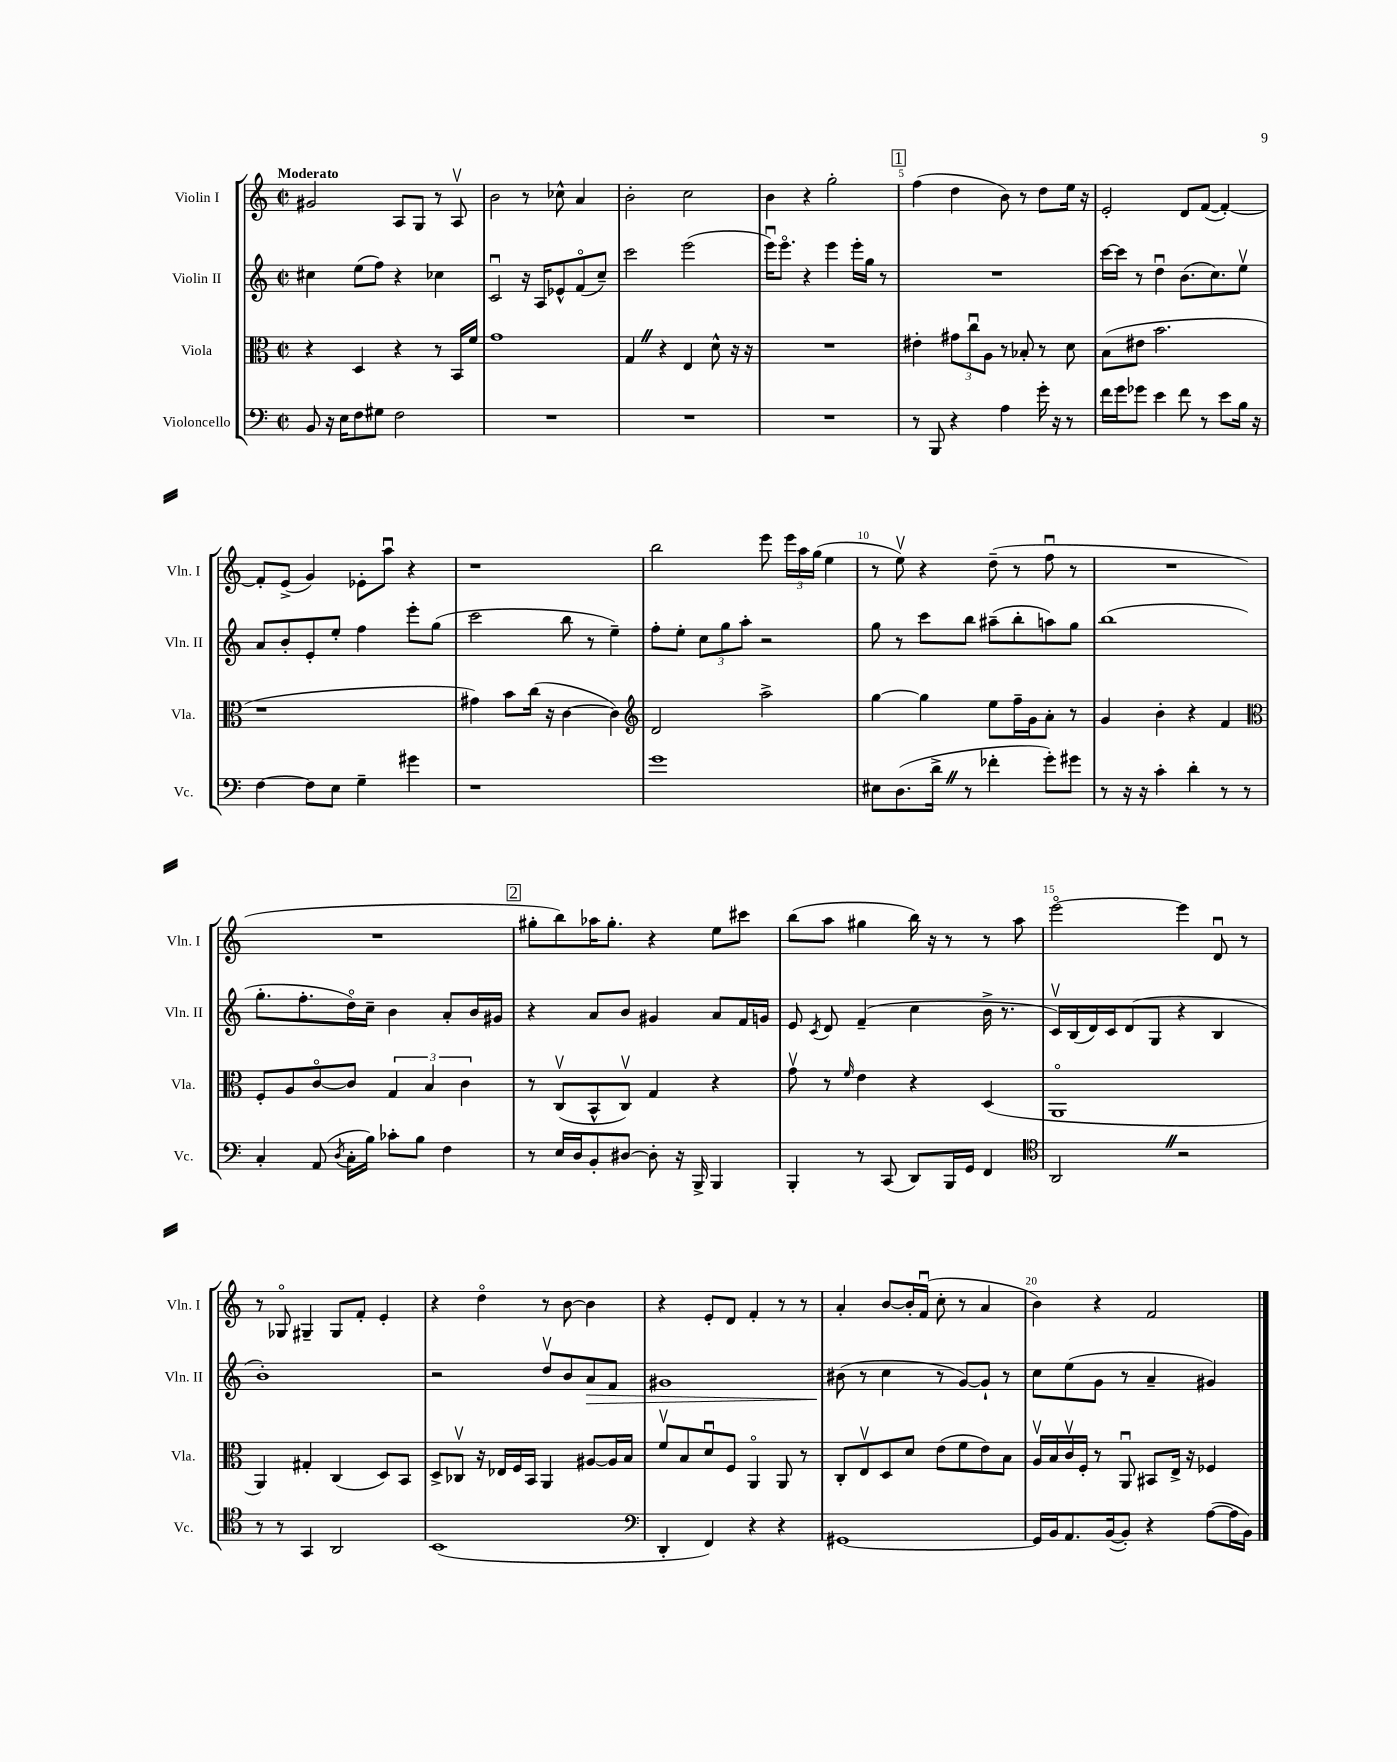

**kern	**kern	**kern	**dynam	**kern
*part4	*part3	*part2	*part2	*part1
*staff4	*staff3	*staff2	*staff2	*staff1
*I"Violoncello	*I"Viola	*I"Violin II	*	*I"Violin I
*I'Vc.	*I'Vla.	*I'Vln. II	*	*I'Vln. I
*clefF4	*clefC3	*clefG2	*	*clefG2
*k[]	*k[]	*k[]	*	*k[]
*M2/2	*M2/2	*M2/2	*	*M2/2
*met(c|)	*met(c|)	*met(c|)	*	*met(c|)
=1	=1	=1	=1	=1
!	!	!	!	!LO:TX:a:B:t=Moderato
8BB/	4r	4cc#X\	.	2g#X/
16r	.	.	.	.
16E\KL	.	.	.	.
8F\	4D/	(8ee\L	.	.
8G#X\J	.	8ff\J)	.	.
2F\	4r	4r	.	8A/L
.	.	.	.	8G/J
.	8r	4cc-X\	.	8r
.	16BB/LL	.	.	8Av/
.	16f/JJ	.	.	.
=2	=2	=2	=2	=2
1r	1g	2cu/	.	2b\
.	.	16r	.	8r
.	.	16A/KL	.	.
.	.	8e-X^^/	.	8cc-X^^\
.	.	(8f/	.	4a/
.	.	8cc~/J)	.	.
=3	=3	=3	=3	=3
1r	4GZ/	2ccc\	.	2b'\
.	4r	.	.	.
.	4E/	(2eee\	.	2cc\
.	8d^^\	.	.	.
.	16r	.	.	.
.	16r	.	.	.
=4	=4	=4	=4	=4
1r	1r	16eeeu\KL)	.	4b\
.	.	8.eee\J	.	.
.	.	4r	.	4r
.	.	4eee\	.	2gg'\
.	.	16eee'\LL	.	.
.	.	16gg\JJ	.	.
.	.	8r	.	.
!!LO:REH:place=s1:t=1
=5	=5	=5	=5	=5
8r	4e#X'\	1r	.	(4ff\
8BBB/	.	.	.	.
4r	12g#X\L	.	.	4dd\
.	12ccu\	.	.	.
.	12A\J	.	.	.
4A\	8r	.	.	8b\)
.	8B-X'/	.	.	8r
16g'\	8r	.	.	8dd\L
16r	.	.	.	.
8r	8d\	.	.	16ee\Jk
.	.	.	.	16r
=6	=6	=6	=6	=6
16f\LL	(8B\L	[16ccc\LL	.	2e'/
16g\J	.	16ccc\JJ]	.	.
8g-X\J	8e#X\J	8r	.	.
4e\	2.b\	4ddu\	.	.
8f\	.	(8.b\L	.	8d/L
8r	.	.	.	([8f/J
.	.	8.cc\)	.	.
8e\L	.	.	.	4f'/_)
16B\Jk	.	8eev\J	.	.
16r	.	.	.	.
!!LO:LB:g=z
=7	=7	=7	=7	=7
[4F\	1r	8a/L	.	8f'/L]
.	.	8b'/	.	(8e^/J
8F\L]	.	8e'/	.	4g/)
8E\J	.	8ee'/J	.	.
4G~\	.	4ff\	.	8e-X'\L
.	.	.	.	8aau\J
4g#X\	.	8eee'\L	.	4r
.	.	(8gg\J	.	.
=8	=8	=8	=8	=8
1r	4g#X\)	2ccc\	.	1r
.	8b\L	.	.	.
.	(16cc\Jk	.	.	.
.	16r	.	.	.
.	[4c\	8bb\	.	.
.	.	8r	.	.
.	4c\])	4ee~\)	.	.
=9	=9	=9	=9	=9
*	*clefG2	*	*	*
1g	2d/	8ff'\L	.	2bb\
.	.	8ee'\J	.	.
.	.	12cc\L	.	.
.	.	12gg\	.	.
.	.	12aa'\J	.	.
.	2aa^\	2r	.	8eee\
.	.	.	.	24eee\LL
.	.	.	.	24aa\
.	.	.	.	(24gg\JJ
.	.	.	.	4ee\
=10	=10	=10	=10	=10
8E#X\L	[4gg\	8gg\	.	8r
(8.D\	.	8r	.	8eev\)
.	4gg\]	8ccc\L	.	4r
16d^Z\Jk	.	.	.	.
8r	.	8bb\J	.	.
4f-X'\	8ee\L	(8aa#X~\L	.	(8dd~\
.	16ff~\L	8bb'\	.	8r
.	16g\J	.	.	.
8g'\L)	8a'\J	8aan\)	.	8ffu\
8g#X\J	8r	8gg\J	.	8r
=11	=11	=11	=11	=11
8r	4g/	(1bb	.	1r
16r	.	.	.	.
16r	.	.	.	.
4c'\	4b'\	.	.	.
4d'\	4r	.	.	.
8r	4f/	.	.	.
8r	.	.	.	.
!!LO:LB:g=z
=12	=12	=12	=12	=12
*	*clefC3	*	*	*
4C'/	8F'/L	8.gg'\L	.	1r
.	8A/	.	.	.
.	.	8.ff'\	.	.
(8AA/	[8c/	.	.	.
8qD/	.	.	.	.
16C'\LL	8c/J]	16dd\L)	.	.
16B\JJ)	.	16cc~\JJ	.	.
8c-X'\L	6G/	4b\	.	.
8B\J	.	.	.	.
.	6B/	.	.	.
4F\	.	8a'/L	.	.
.	6c\	.	.	.
.	.	16b/L	.	.
.	.	16g#X/JJ	.	.
!!LO:REH:place=s1:t=2
=13	=13	=13	=13	=13
8r	8r	4r	.	8gg#X'\L
16E/LL	(8Cv/L	.	.	8bb\)
16D/J	.	.	.	.
8BB'/	8BB^^/	8a/L	.	16aa-X\K
.	.	.	.	8.gg#'\J
[8D#X/J	8Cv/J)	8b/J	.	.
8D#'\]	4G/	4g#X/	.	4r
16r	.	.	.	.
16BBB^/	.	.	.	.
4BBB/	4r	8a/L	.	8ee\L
.	.	16f/L	.	8ccc#X\J
.	.	16gn/JJ	.	.
=14	=14	=14	=14	=14
4BBB'/	8gv\	8e/	.	(8bb\L
.	.	8qc/	.	.
.	8r	8d/	.	8aa\J
.	16qqf/	.	.	.
8r	4e\	(4f~/	.	4gg#X\
(8CC/	.	.	.	.
8DD/L)	4r	4cc\	.	16bb\)
.	.	.	.	16r
16BBB/L	.	.	.	8r
16GG/JJ	.	.	.	.
4FF/	(4D/	16b^\	.	8r
.	.	8.r	.	.
.	.	.	.	8aa\
=15	=15	=15	=15	=15
*clefC4	*	*	*	*
2AAZ/	1AA	16cv/LL)	.	[2eee\
.	.	(16B/	.	.
.	.	16d/)	.	.
.	.	16c/J	.	.
.	.	(8d/	.	.
.	.	8G/J	.	.
2r	.	4r	.	4eee\]
.	.	4B/	.	8du/
.	.	.	.	8r
!!LO:LB:g=z
=16	=16	=16	=16	=16
8r	4AA/)	1b')	.	8r
8r	.	.	.	8G-X/
4GG/	4G#X'/	.	.	4G#X~/
2AA/	(4C/	.	.	8G#/L
.	.	.	.	8f'/J
.	8D/L)	.	.	4e'/
.	8BB/J	.	.	.
=17	=17	=17	=17	=17
(1BB	8D^/L	2r	.	4r
.	8C-Xv/J	.	.	.
.	16r	.	.	4dd\
.	16E-X/LL	.	.	.
.	16F/	.	.	.
.	16BB/JJ	.	.	.
.	4AA/	8ddv/L	.	8r
.	.	8b/	.	[8b\
!	!	!	!LO:HP:b	!
.	[8A#X/L	8a/	>	4b\]
.	16A#/L]	8f/J	.	.
.	16B/JJ	.	.	.
=18	=18	=18	=18	=18
*clefF4	*	*	*	*
4DD'/	8fv/L	1g#X	.	4r
.	8B/	.	.	.
4FF/)	8du/	.	.	8e'/L
.	8F/J	.	.	8d/J
4r	4AA/	.	.	4f'/
4r	8AA/	.	.	8r
.	8r	.	.	8r
=19	=19	=19	=19	=19
[1GG#X	8C'/L	(8b#X\	.	4a'/
.	8Ev/	8r	]	.
.	8D/	4cc\	.	[8b/L
.	8d/J	.	.	16b'/L]
.	.	.	.	(16fu/JJ
.	(8e\L	8r	.	8cc'\
.	8f\	[8g/L)	.	8r
.	8e\)	8g`/J]	.	4a/
.	8B\J	8r	.	.
=20	=20	=20	=20	=20
16GG#/LL]	16Av/LL	8cc\L	.	4b\)
16BB/J	16B/	.	.	.
8.AA/	16cv/	(8ee\	.	.
.	16F'/JJ	.	.	.
.	8r	8g\J	.	4r
([16BB/k	.	.	.	.
8BB'/J])	8AAu/	8r	.	.
4r	8BB#X/L	4a~/	.	2f/
.	16E^/Jk	.	.	.
.	16r	.	.	.
([8A\L	4F-X/	4g#X/)	.	.
16A\L]	.	.	.	.
16BB\JJ)	.	.	.	.
==	==	==	==	==
*-	*-	*-	*-	*-
